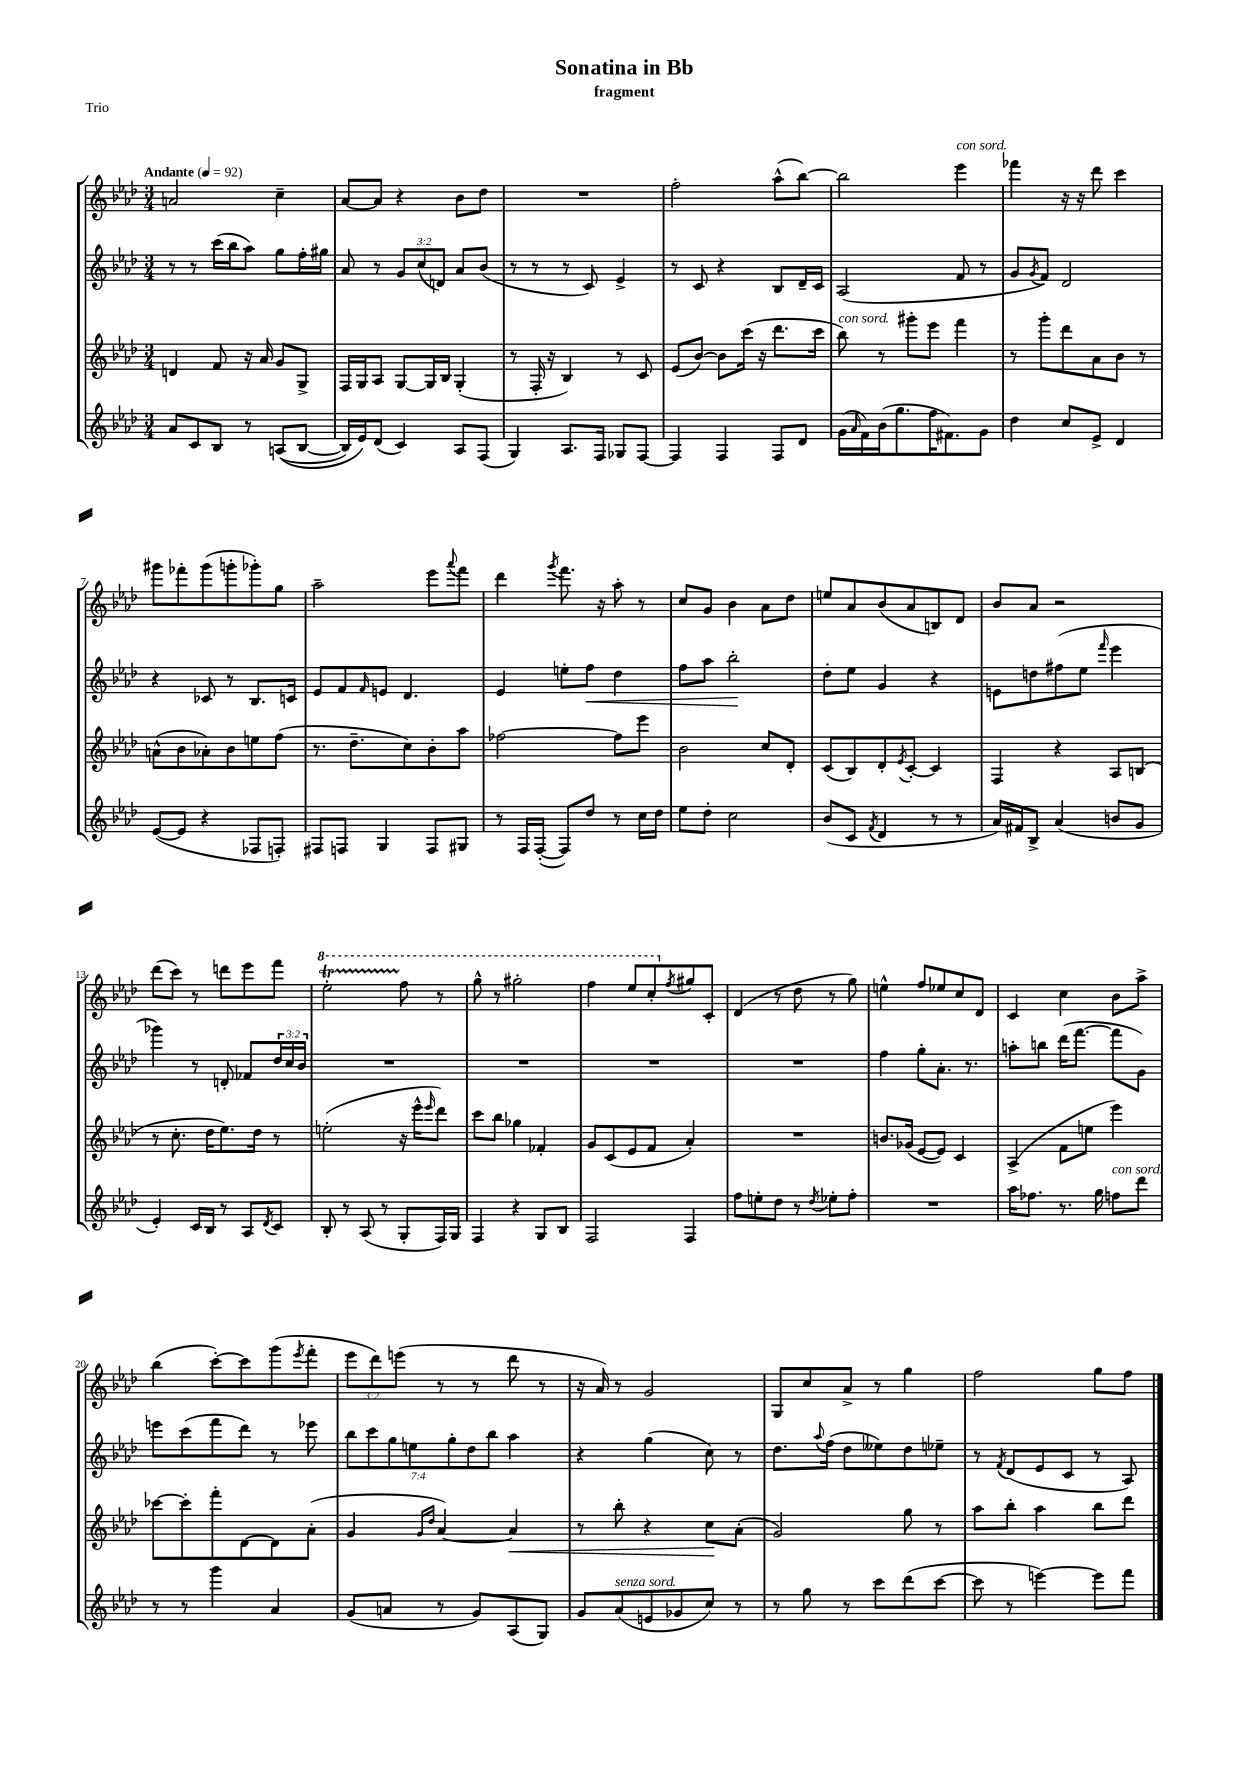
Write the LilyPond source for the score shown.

\header { title = "Sonatina in Bb" subtitle = "fragment" piece = "Trio" }
<<
\new StaffGroup <<
\new Staff = "s0" {
    \clef treble \key aes \major \numericTimeSignature \time 3/4 \override Staff.TupletNumber.text = #tuplet-number::calc-fraction-text \tempo "Andante" 4 = 92
    a'2 c''4-- |
    aes'8~ aes'8 r4 bes'8 des''8 |
    R2. |
    f''2-. aes''8-^( bes''8~) |
    bes''2 ees'''4^\markup { \italic "con sord." } |
    fes'''4 r16 r16 des'''8 c'''4 |
    gis'''8 fes'''8-. gis'''8( g'''8-. ges'''8-.) g''8 |
    aes''2-- ees'''8 \appoggiatura { aes'''8 } f'''8 |
    des'''4 \acciaccatura { g'''8 } f'''8. r16 aes''8-. r8 |
    c''8 g'8 bes'4 aes'8 des''8 |
    e''8 aes'8 bes'8( aes'8 b8) des'8 |
    bes'8 aes'8 r2 |
    des'''8( c'''8) r8 d'''8 ees'''8 f'''8 |
    \ottava #1 ees'''2-.\startTrillSpan f'''8\stopTrillSpan r8 |
    g'''8-^ r8 gis'''2-. |
    f'''4 ees'''8 c'''8-. \ottava #0 \acciaccatura { f''8 } gis''8 c'8-. |
    des'4( r8 des''8 r8 g''8) |
    e''4-^ f''8 ees''8 c''8 des'8 |
    c'4 c''4 bes'8 aes''8-> |
    bes''4( c'''8~-.) c'''8 g'''8( \acciaccatura { ees'''8 } f'''8-. |
    \tuplet 3/2 { ees'''8 des'''8) e'''8( } r8 r8 des'''8 r8 |
    r16 aes'16) r8 g'2 |
    g8 c''8 aes'8-> r8 g''4 |
    f''2 g''8 f''8 \bar "|." |
}
\new Staff = "s1" {
    \clef treble \key aes \major \numericTimeSignature \time 3/4 \override Staff.TupletNumber.text = #tuplet-number::calc-fraction-text
    r8 r8 c'''16( bes''16 aes''8) g''8 f''16-. gis''16 |
    aes'8 r8 \tuplet 3/2 { g'8 c''8( d'8) } aes'8 bes'8( |
    r8 r8 r8 c'8) ees'4-> |
    r8 c'8 r4 bes8 des'16-- c'16 |
    aes2( f'8 r8 |
    g'8 \acciaccatura { g'8 } f'8) des'2 |
    r4 ces'8 r8 bes8. c'16 |
    ees'8 f'8 \grace { f'16 } e'8 des'4. |
    ees'4 e''8-. f''8\< des''4 |
    f''8 aes''8 bes''2-.\! |
    des''8-. ees''8 g'4 r4 |
    e'8 d''8 fis''8( ees''8 \grace { f'''16 } ees'''4 |
    ges'''4) r8 d'8-. fes'8 \tuplet 3/2 { des''16 c''16 bes'16 } |
    R2. |
    R2. |
    R2. |
    R2. |
    f''4 g''8-. aes'8.-. r8. |
    a''8-. b''8 des'''16( f'''8.~ f'''8 g'8) |
    e'''8 c'''8( f'''8 des'''8) r8 ees'''8 |
    \tuplet 7/4 { bes''8 c'''8 g''8 e''8 g''8-. des''8 bes''8 } aes''4 |
    r4 g''4( c''8) r8 |
    des''8. \appoggiatura { aes''8 } f''16( des''8 eeses''8) des''8 ees''8-- |
    r8 \acciaccatura { f'8 } des'8( ees'8 c'8 r8 aes8) \bar "|." |
}
\new Staff = "s2" {
    \clef treble \key aes \major \numericTimeSignature \time 3/4
    d'4 f'8 r16 aes'16 g'8 g8-> |
    f16 g16 aes8 g8~ g16 bes16 g4-.( |
    r8 f16-. r16 bes4) r8 c'8 |
    ees'8( bes'8~) bes'8 c'''16( r16 des'''8. c'''16 |
    bes''8^\markup { \italic "con sord." }) r8 gis'''8-. ees'''8 f'''4 |
    r8 g'''8-. des'''8 aes'8 bes'8 r8 |
    a'8-^( bes'8 aes'8-.) bes'8 e''8 f''8( |
    r8. des''8.-- c''8) bes'8-. aes''8 |
    fes''2~ fes''8 ees'''8 |
    bes'2 c''8 des'8-. |
    c'8( bes8) des'8-. \acciaccatura { ees'8 } c'8~-. c'4 |
    f4 r4 aes8 b8( |
    r8 c''8.-. des''16 ees''8.) des''16 r8 |
    e''2-.( r16 ees'''16-^ \grace { ees'''16 } des'''8) |
    c'''8 bes''8 ges''4 fes'4-. |
    g'8 c'8( ees'8 f'8 aes'4-.) |
    R2. |
    b'8. ges'16( ees'8~ ees'8) c'4 |
    aes4->( f'8 e''8 ees'''4) |
    ces'''8~ ces'''8-. f'''8-. des'8~ des'8 aes'8-.( |
    g'4 \grace { g'16 des''16 } aes'4~) aes'4\< |
    r8 bes''8-. r4 c''8\! aes'8-.( |
    g'2) g''8 r8 |
    aes''8 bes''8-. aes''4 bes''8 des'''8 \bar "|." |
}
\new Staff = "s3" {
    \clef treble \key aes \major \numericTimeSignature \time 3/4
    aes'8 c'8 bes8 r8 a8(\( bes8~ |
    bes16) ees'16\) des'8( c'4) aes8 f8( |
    g4) aes8. f16 ges8 f8~ |
    f4 f4 f8 des'8 |
    g'16( \grace { aes'16 } f'16) bes'16( g''8. f''16 fis'8.) g'8 |
    des''4 c''8 ees'8-> des'4 |
    ees'8~( ees'8 r4 fes8 f8-.) |
    fis8 f8 g4 f8 gis8 |
    r8 f16 f16~-.( f8) des''8 r8 c''16 des''16 |
    ees''8 des''8-. c''2 |
    bes'8( c'8 \acciaccatura { f'8 } des'4 r8 r8 |
    aes'16) fis'16 bes8-> aes'4( b'8 g'8 |
    ees'4-.) c'16 bes16 r8 aes8 \acciaccatura { des'8 } c'8 |
    bes8-. r8 aes8( r8 g8-. f16) g16 |
    f4 r4 g8 bes8 |
    f2 f4 |
    f''8 e''8-. des''8 r8 \acciaccatura { des''8 } ees''8-. f''8-. |
    R2. |
    aes''16 fes''8. r8. g''16 f''8^\markup { \italic "con sord." } des'''8 |
    r8 r8 g'''4 aes'4 |
    g'8( a'8 r8 g'8) aes8( g8) |
    g'8 aes'8^\markup { \italic "senza sord." }( e'8 ges'8 c''8) r8 |
    r8 g''8 r8 c'''8 des'''8( c'''8~ |
    c'''8 r8 e'''4~) e'''8 f'''8 \bar "|." |
}
>>
>>
